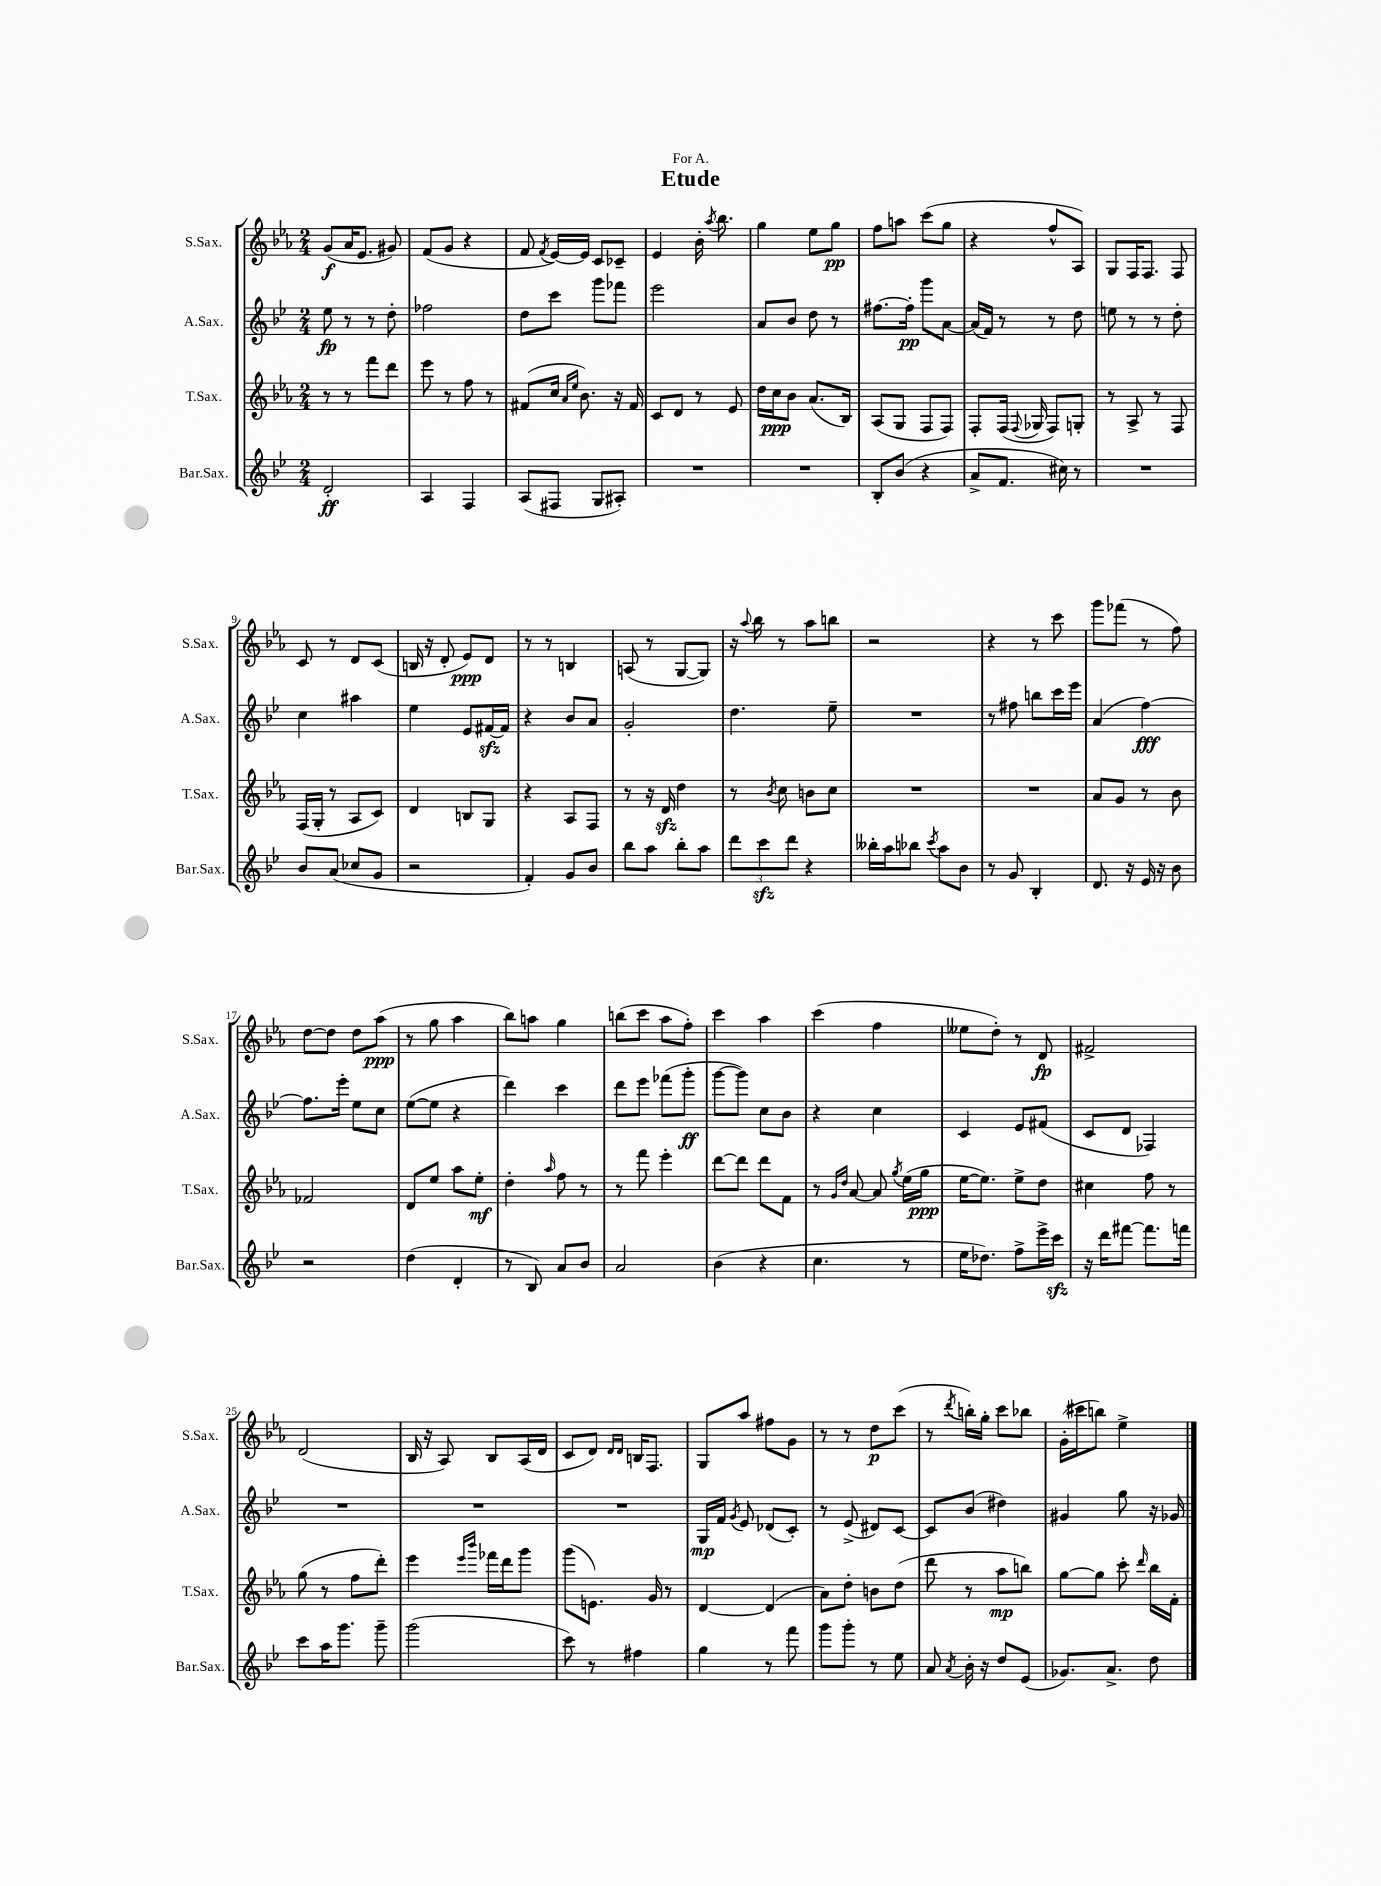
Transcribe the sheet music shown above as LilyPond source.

\header { title = "Etude" dedication = "For A." }
<<
\new StaffGroup <<
\new Staff = "s0" \with { instrumentName = "S.Sax." shortInstrumentName = "S.Sax." } {
    \clef treble \key ees \major \numericTimeSignature \time 2/4
    \autoBeamOff g'8[\f( aes'16 ees'8.] gis'8) |
    f'8[( g'8] r4 |
    f'8 \acciaccatura { f'8 } ees'16[~) ees'16] c'8[ ces'8]-- |
    ees'4 bes'16-. \acciaccatura { aes''8 } bes''8. |
    g''4 ees''8[ g''8]\pp |
    f''8[ a''8] c'''8[( g''8] |
    r4 f''8[-^ aes8]) |
    g8[ f16 f8.] f8 |
    c'8 r8 d'8[ c'8]( |
    b16 r16 d'8-. ees'8[\ppp) d'8] |
    r8 r8 b4 |
    a8( r8 g8[~ g8]) |
    r16 \appoggiatura { aes''8 } bes''16 r8 aes''8[ b''8] |
    r2 |
    r4 r8 c'''8 |
    g'''8[ fes'''8]( r8 f''8) |
    d''8[~ d''8] d''8[ aes''8]\ppp( |
    r8 g''8 aes''4 |
    bes''8[) a''8] g''4 |
    b''8[( c'''8] aes''8[ f''8]-.) |
    c'''4 aes''4 |
    c'''4( f''4 |
    eeses''8[ d''8]-.) r8 d'8\fp |
    fis'2-> |
    d'2( |
    bes16 r16 aes8) bes8[ aes16( d'16] |
    c'8[ d'8]) \grace { d'16[ d'16] } b16[ f8.] |
    g8[ aes''8] fis''8[ g'8] |
    r8 r8 d''8[\p c'''8]( |
    r8 \acciaccatura { d'''8 } b''16[-.) g''16]-. c'''8[ bes''8] |
    g'16[-.( cis'''16 b''8]) ees''4-> \bar "|." |
}
\new Staff = "s1" \with { instrumentName = "A.Sax." shortInstrumentName = "A.Sax." } {
    \clef treble \key bes \major \numericTimeSignature \time 2/4
    \autoBeamOff ees''8\fp r8 r8 d''8-. |
    fes''2 |
    d''8[ c'''8] g'''8[ fes'''8] |
    ees'''2 |
    a'8[ bes'8] d''8 r8 |
    fis''8.[~ fis''16]-.\pp g'''8[ a'8]~ |
    a'16[( f'16]) r8 r8 d''8 |
    e''8 r8 r8 d''8-. |
    c''4 ais''4 |
    ees''4 ees'8[ fis'16~\sfz fis'16] |
    r4 bes'8[ a'8] |
    g'2-. |
    d''4. ees''8-- |
    R2 |
    r8 fis''8 b''8[ c'''16 ees'''16] |
    a'4( f''4~\fff) |
    f''8.[ ees'''16]-. ees''8[ c''8] |
    ees''8[~( ees''8] r4 |
    d'''4) c'''4 |
    d'''8[ ees'''8] fes'''8[( g'''8]-.\ff |
    g'''8[~ g'''8]) c''8[ bes'8] |
    r4 c''4 |
    c'4 ees'8[ fis'8]( |
    c'8[ d'8] fes4) |
    R2 |
    R2 |
    R2 |
    g16[\mp f'16] \acciaccatura { g'8 } ees'8 des'8[( c'8]-.) |
    r8 ees'8->( dis'8[) c'8]~ |
    c'8[ bes'8]( dis''4) |
    gis'4 g''8 r16 ges'16 \bar "|." |
}
\new Staff = "s2" \with { instrumentName = "T.Sax." shortInstrumentName = "T.Sax." } {
    \clef treble \key ees \major \numericTimeSignature \time 2/4
    \autoBeamOff r8 r8 f'''8[ d'''8] |
    ees'''8 r8 f''8 r8 |
    fis'8[( c''16] \grace { aes'16[ ees''16] } bes'8.) r16 fis'16 |
    c'8[ d'8] r8 ees'8 |
    d''16[ c''16\ppp bes'8] aes'8.[( bes16]) |
    aes8[( g8] f8[ f8]) |
    f8[-. f16]( \appoggiatura { f8 } ges16 f8[) g8]-. |
    r8 aes8-> r8 f8 |
    f16[( g16]-. r8 aes8[ c'8]) |
    d'4 b8[ g8] |
    r4 aes8[ f8] |
    r8 r16 d'16\sfz d''4 |
    r8 \acciaccatura { bes'8 } c''8 b'8[ c''8] |
    R2 |
    R2 |
    aes'8[ g'8] r8 bes'8 |
    fes'2 |
    d'8[ ees''8] aes''8[ ees''8]-.\mf |
    d''4-. \grace { aes''16 } f''8 r8 |
    r8 f'''8 ees'''4-. |
    d'''8[~ d'''8] d'''8[ f'8] |
    r8 \grace { g'16[ d''16] } aes'8~ aes'8 \acciaccatura { g''8 } ees''16[( g''16]\ppp |
    ees''16[~ ees''8.]) ees''8[-> d''8] |
    cis''4 f''8 r8 |
    g''8( r8 f''8[ d'''8]-.) |
    ees'''4 \grace { ees'''16[ bes'''16] } fes'''16[ d'''16 g'''8] |
    g'''8[( e'8.]) g'16 r8 |
    d'4~ d'4( |
    aes'8[) d''8]-. b'8[ d''8]( |
    d'''8 r8 aes''8[\mp b''8]) |
    g''8[~ g''8] c'''8-. \grace { d'''16 } bes''16[ f'16]-. \bar "|." |
}
\new Staff = "s3" \with { instrumentName = "Bar.Sax." shortInstrumentName = "Bar.Sax." } {
    \clef treble \key bes \major \numericTimeSignature \time 2/4
    \autoBeamOff d'2-.\ff |
    a4 f4 |
    a8[( fis8] g8[ ais8]-.) |
    R2 |
    R2 |
    bes8[-. bes'8]( r4 |
    a'8[-> f'8.] cis''16) r8 |
    R2 |
    bes'8[ a'8]( ces''8[ g'8] |
    r2 |
    f'4-.) g'8[ bes'8] |
    bes''8[ a''8] bes''8[-. a''8] |
    \tuplet 3/2 { d'''8[ c'''8\sfz d'''8] } r4 |
    beses''16[-. a''16 bes''8] \acciaccatura { c'''8 } a''8[ bes'8] |
    r8 g'8 bes4-. |
    d'8. r16 ees'16 r16 bes'8 |
    r2 |
    d''4( d'4-. |
    r8 bes8) a'8[ bes'8] |
    a'2 |
    bes'4( r4 |
    c''4. r8 |
    ees''16[ des''8.]) f''8[-> ees'''16-> c'''16]\sfz |
    r16 d'''16[ fis'''8]~ fis'''8.[ f'''16] |
    c'''8[ a''16 g'''8.] g'''8-- |
    g'''2( |
    c'''8) r8 fis''4 |
    g''4 r8 f'''8 |
    g'''8[ g'''8]-. r8 ees''8 |
    a'8 \acciaccatura { a'8 } bes'16-. r16 d''8[ ees'8]( |
    ges'8.[) a'8.]-> d''8 \bar "|." |
}
>>
>>
